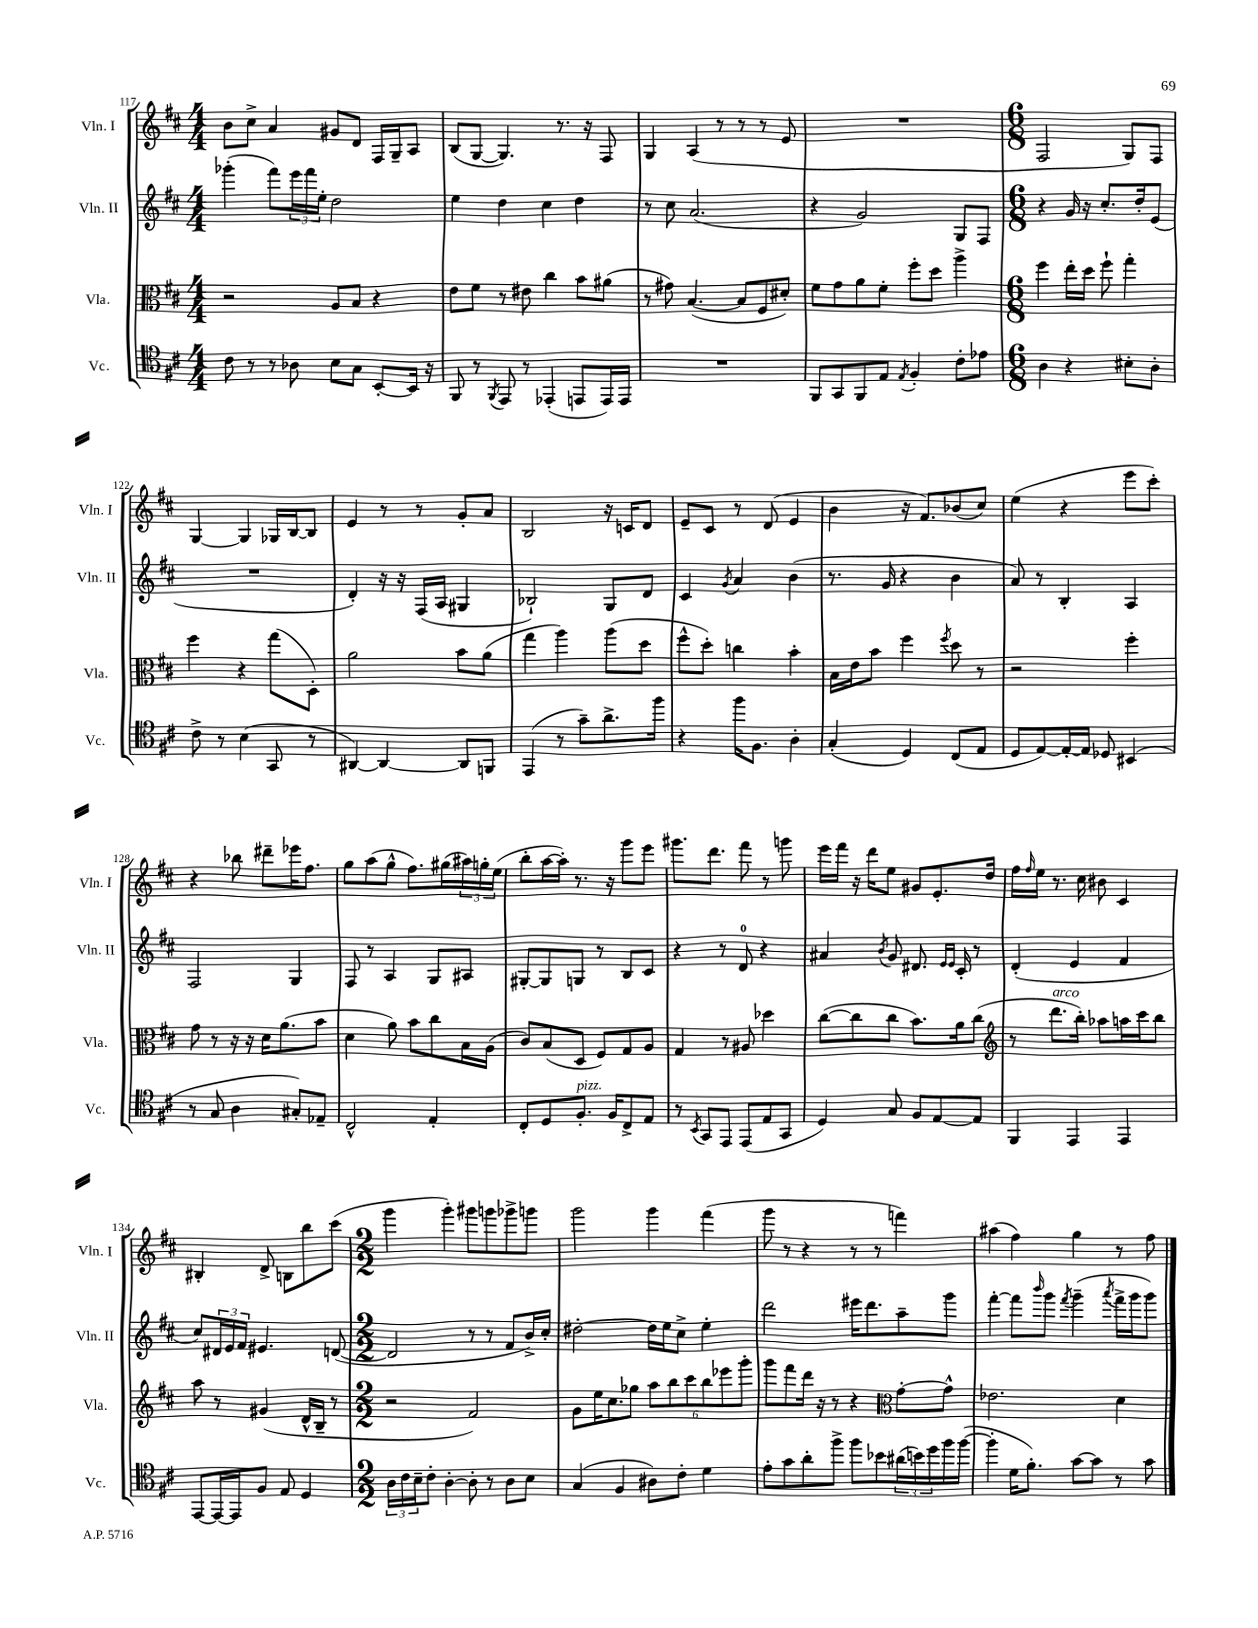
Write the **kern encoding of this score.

**kern	**kern	**kern	**kern
*staff4	*staff3	*staff2	*staff1
*clefC4	*clefC3	*clefG2	*clefG2
*k[f#c#]	*k[f#c#]	*k[f#c#]	*k[f#c#]
*M4/4	*M4/4	*M4/4	*M4/4
8c#	2r	(4ggg-'	8b
8r	.	.	8cc#^
8r	.	8fff#)	4a
8A-	.	24eee	.
.	.	24fff#	.
.	.	24ee'	.
8B	8A	2dd	8g#
8G	8B	.	8d
[8BB'	4r	.	16F#
.	.	.	16G~
16BB]	.	.	8A
16r	.	.	.
=	=	=	=
8FF#	8e	4ee	(8B
8r	8f#	.	[8G
8qFF#	.	.	.
8EE	8r	4dd	4.G])
8r	8e#	.	.
(4EE-'	4cc#	4cc#	.
.	.	.	8.r
8EE	8b	4dd	.
.	.	.	16r
16EE)	(8a#	.	8F#
16EE	.	.	.
=	=	=	=
1r	8r	8r	4G
.	8g#)	8cc#	.
.	([4.B	(2.a	(4A
.	.	.	8r
.	8B]	.	8r
.	8F#	.	8r
.	8d#')	.	8e
=	=	=	=
8FF#	8f#	4r	1r
8GG	8g	.	.
8FF#	8a	2g)	.
8E	8f#'	.	.
8qE	.	.	.
4F#'	8ff#'	.	.
.	8dd	.	.
8c#'	4aa^	8G	.
8e-	.	8F#	.
=	=	=	=
*M6/8	*M6/8	*M6/8	*M6/8
4A	4ff#	4r	2F#
4r	16ee'	16g	.
.	16dd	16r	.
.	8ff#`	8.cc#'	.
8B#'	4gg'	.	8G)
.	.	16dd'	.
8A'	.	(8e	8F#
=	=	=	=
8c#^	4ff#	2.r	[4G
8r	.	.	.
(4B	4r	.	4G]
8GG	(8gg	.	16G-
.	.	.	[16B
8r	8D')	.	8B]
=	=	=	=
[4AA#)	2a	4d')	4e
4AA#_	.	16r	8r
.	.	16r	.
.	.	(16F#	8r
.	.	16A	.
8AA#]	8b	4G#	8g'
8FF	(8a	.	8a
=	=	=	=
(4EE	4gg	2B-`)	2B
8r	4aa)	.	.
8g~)	.	.	.
8.a^	(8aa	8G	16r
.	.	.	16c
.	8dd	8d	8d
16ff#	.	.	.
=	=	=	=
4r	8ff#^^	4c#	8e~
.	8dd')	.	8c#
.	.	8qg	.
16ff#	4cc	4a	8r
8.F#	.	.	.
.	.	.	(8d
4A'	4b'	(4b	4e
=	=	=	=
(4G'	16B	8.r	4b
.	16e	.	.
.	8b	.	.
.	.	16g	.
4D)	4ff#	4r	16r
.	.	.	8.f#)
.	8qff#	.	.
(8C#	8dd	4b	(8b-
8E	8r	.	8cc#)
=	=	=	=
8D	2r	8a)	(4ee
[8E)	.	8r	.
16E'_	.	4B'	4r
16E]	.	.	.
8D-	.	.	.
(4BB#	4ff#'	4A	8eee
.	.	.	8ccc#')
=	=	=	=
8r	8g	2F#	4r
8G	8r	.	.
4A	16r	.	8bb-
.	16r	.	.
.	16d	.	8ddd#~
.	(8.a	.	.
8G#')	.	4G	16eee-
.	.	.	8.ff#
8E-~	8b	.	.
=	=	=	=
2C#^^	4d	8F#	8gg
.	.	8r	(8aa
.	8a)	4A	8gg^^
.	8b	.	8.ff#)
4E'	8cc#	8G	.
.	.	.	(16gg#
.	16B	8A#	24aa#)
.	.	.	24gg'
.	(16A	.	.
.	.	.	(24ee
=	=	=	=
8C#'	8c#)	[8G#'	8bb'
8D	(8B	8G#]	[16aa
.	.	.	16aa'])
8.F#'	8D	8G	8.r
.	8F#)	8r	.
16F#	.	.	16r
8C#^	8G	8B	8ggg
8E	8A	8c#	8eee
=	=	=	=
8r	4G	4r	8.ggg#
8qBB	.	.	.
8GG	.	.	.
.	.	.	8.ddd
8EE	8r	8r	.
(8EE	8A#	8d	8fff#
8E	4dd-	4r	8r
8GG	.	.	8ggg
=	=	=	=
4D)	([8cc#	4a#	16eee
.	.	.	16fff#
.	8cc#]	.	16r
.	.	.	16ddd
.	.	8qb	.
8G	8cc#	8g	8ee
8F#	8.b)	8.d#	8g#
[8E	.	.	8.e'
.	.	16qqe	.
.	.	16qqe	.
.	16a	16c#'	.
8E]	(8cc#	8r	.
.	.	.	16dd
=	=	=	=
*	*clefG2	*	*
4FF#	8r	(4d'	16ff#
.	.	.	16qqff#
.	.	.	16ee
.	8.ddd	.	8.r
4EE	.	4e	.
.	16bb')	.	16cc#
.	8aa-	.	8b#
4EE	16aa	4f#	4c#
.	16ccc#	.	.
.	8bb	.	.
=	=	=	=
[8EE	8aa	8cc#)	4B#'
16EE_	8r	24d#	.
.	.	24e	.
16EE]	.	.	.
.	.	24f#	.
8F#	(4g#	4.e#	8d^
8E	.	.	8B
4D	16d^^	.	8bb
.	16B~	.	.
.	8r	([8d	(8ccc#
=	=	=	=
*M2/2	*M2/2	*M2/2	*M2/2
24A	2r	2d]	4ggg
24c#	.	.	.
24B~	.	.	.
8c#'	.	.	.
[4A'	.	.	4ggg')
8A']	2f#)	8r	8ggg#
8r	.	8r	8ggg
8A	.	8f#	8ggg-^
8B	.	16b^)	8ggg
.	.	16cc#'	.
=	=	=	=
(4G	8g	[2dd#'	2ggg
.	16ee	.	.
.	8.cc#	.	.
4F#	.	.	.
.	8gg-	.	.
8A#)	12aa	16dd#]	4ggg
.	.	16ee	.
.	12bb	.	.
8c#'	.	8cc#^	.
.	12ccc#	.	.
4d	12bb	4ee'	(4fff#
.	12eee-	.	.
.	12ggg'	.	.
=	=	=	=
8e'	8ggg	2ddd	8ggg
8g	8fff#	.	8r
8a'	16ddd	.	4r
.	16r	.	.
8ff#^	8r	.	.
8ff#	4r	16eee#	8r
.	.	8.ddd	.
8b-	.	.	8r
*	*clefC3	*	*
(24a#	[8g'	8aa~	4fff)
24b)	.	.	.
24dd	.	.	.
16ff#	8g^^]	8ggg	.
([16ff#	.	.	.
=	=	=	=
4ff#']	2.e-	[4fff#'	(4aa#
16d	.	8fff#]	4ff#)
8.f#')	.	.	.
.	.	16qqbbb	.
.	.	8ggg	.
.	.	8qfff#	.
[8g	.	(4ggg~	4gg
8g]	.	.	.
.	.	8qaaa	.
8r	4d	16fff#^	8r
.	.	16ggg	.
8g	.	8ggg)	8ff#
==	==	==	==
*-	*-	*-	*-
